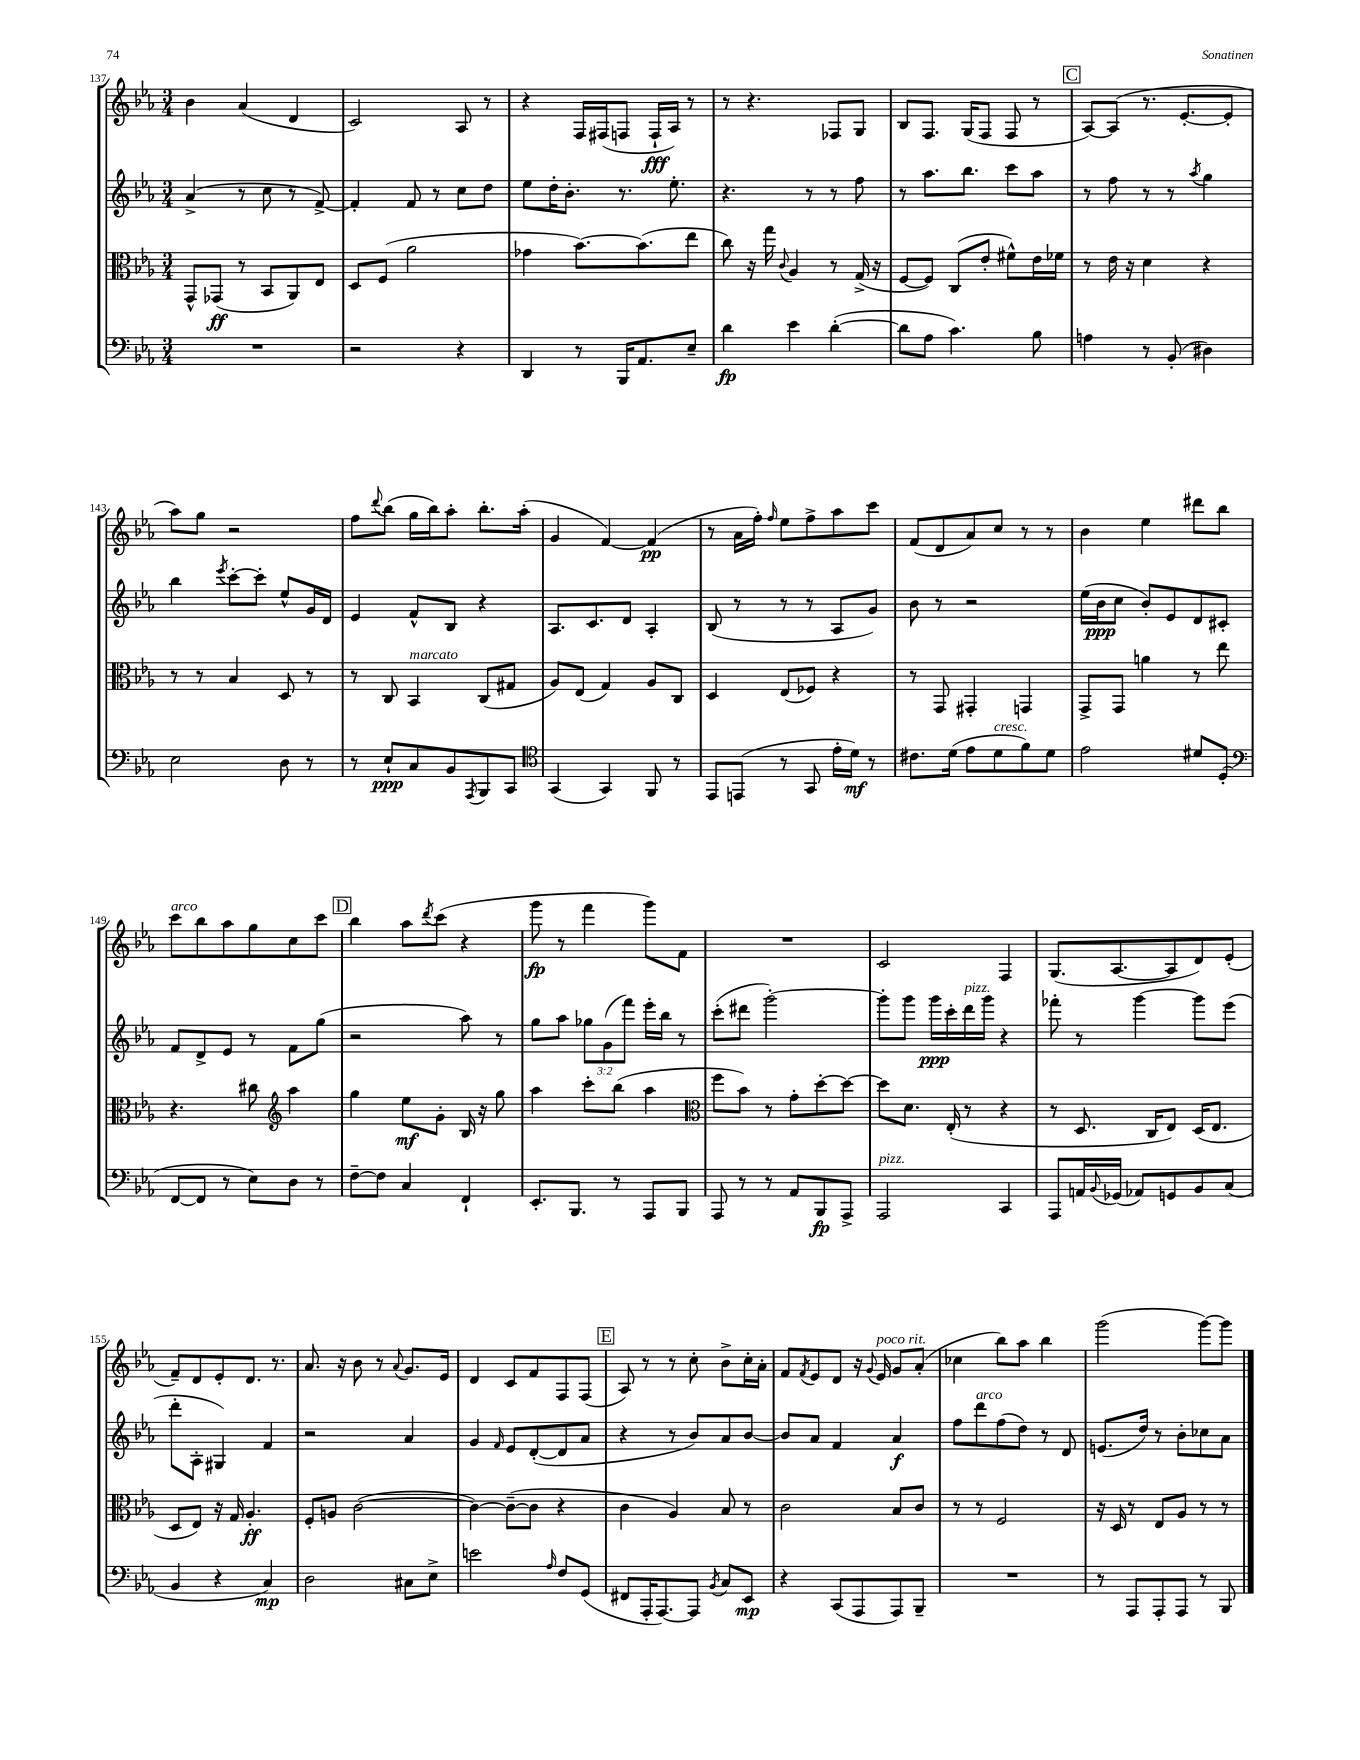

**kern	**kern	**kern	**kern
*staff4	*staff3	*staff2	*staff1
*clefF4	*clefC3	*clefG2	*clefG2
*k[b-e-a-]	*k[b-e-a-]	*k[b-e-a-]	*k[b-e-a-]
*M3/4	*M3/4	*M3/4	*M3/4
2.r	8GG^^	(4a-^	4b-
.	(8GG-	.	.
.	8r	8r	(4a-
.	8BB-	8cc	.
.	8AA-)	8r	4d
.	8E-	[8f^)	.
=	=	=	=
2r	8D	4f']	2c)
.	(8F	.	.
.	2a-	8f	.
.	.	8r	.
4r	.	8cc	8A-
.	.	8dd	8r
=	=	=	=
4DD	4g-	8ee-	4r
.	.	16dd'	.
.	.	8.b-'	.
8r	[8.b-)	.	16F
.	.	.	(16F#
16BBB-	.	8.r	8F
8.AA-	(8.b-]	.	.
.	.	.	16F`
.	.	8.ee-'	16A-)
8E-~	8ee-	.	8r
=	=	=	=
4d	8cc)	4.r	8r
.	16r	.	4.r
.	16gg	.	.
.	8qqc	.	.
4e-	4A-	.	.
.	.	8r	.
([4d'	8r	8r	8F-
.	(16G^	8ff	8G
.	16r	.	.
=	=	=	=
8d]	[8F	8r	8B-
8A-	8F])	8.aa-	8.F
4.c)	(8C	.	.
.	.	8.bb-	(16G
.	8e-'	.	8F
.	8f#^^)	8ccc	8F
8B-	16e-	8aa-	8r
.	16f-	.	.
=	=	=	=
4A	8r	8r	[8A-)
.	16e-	8ff	(8A-]
.	16r	.	.
8r	4d	8r	8.r
(8BB-'	.	8r	.
.	.	.	[8.e-'
.	.	8qaa-	.
4D#)	4r	4gg	.
.	.	.	8e-']
=	=	=	=
2E-	8r	4bb-	8aa-)
.	8r	.	8gg
.	.	8qeee-	.
.	4B-	[8ccc'	2r
.	.	8ccc']	.
8D	8D	8ee-^^	.
8r	8r	16g	.
.	.	16d	.
=	=	=	=
8r	8r	4e-	8ff
.	.	.	8qqddd
8E-`	8C	.	(8bb-
8C	4BB-	8f^^	16gg
.	.	.	16bb-)
8BB-	.	8B-	8aa-'
8qAAA-	.	.	.
8BBB-	(8C	4r	8.bb-'
8CC	8G#	.	.
.	.	.	(16aa-'
=	=	=	=
*clefC4	*	*	*
(4GG	8A-)	8.A-	4g
.	(8E-	.	.
.	.	8.c	.
4GG)	4G)	.	[4f)
.	.	8d	.
8FF	8A-	4A-'	(4f]
8r	8C	.	.
=	=	=	=
8EE-	4D	(8B-	8r
(8EE	.	8r	16a-
.	.	.	16ff')
.	.	.	16qqff
8r	(8E-	8r	8ee-
8GG	8F-)	8r	8ff^
16e-'	4r	8A-	8aa-
16d)	.	.	.
8r	.	8g)	8ccc
=	=	=	=
8.c#	8r	8b-	(8f
.	8GG	8r	8d
(16d	.	.	.
8e-	4GG#'	2r	8a-)
8d	.	.	8cc
8f)	4GG	.	8r
8d	.	.	8r
=	=	=	=
2e-	8GG^	(16ee-	4b-
.	.	16b-	.
.	8GG	8cc	.
.	4a	8b-')	4ee-
.	.	8e-	.
8d#	8r	8d	8ddd#
(8D'	8ee-	8c#'	8bb-
=	=	=	=
*clefF4	*	*	*
[8FF	4.r	8f	8ccc
8FF]	.	8d^	8bb-
8r	.	8e-	8aa-
8E-)	8cc#	8r	8gg
*	*clefG2	*	*
8D	4aa-	8f	8cc
8r	.	(8gg	8ccc
=	=	=	=
[8F~	4gg	2r	4bb-
8F]	.	.	.
4C	8ee-	.	8aa-
.	.	.	8qddd
.	8g'	.	(8ccc
4FF`	16B-	8aa-)	4r
.	16r	.	.
.	8gg	8r	.
=	=	=	=
8.EE-'	4aa-	8gg	8ggg
.	.	8aa-	8r
8.BBB-	.	.	.
.	8ccc'	12gg-	4fff
.	.	(12g	.
8r	(8bb-	.	.
.	.	12fff)	.
8AAA-	4aa-	16eee-'	8ggg)
.	.	16bb-	.
8BBB-	.	8r	8f
=	=	=	=
*	*clefC3	*	*
8AAA-	8ff	(8ccc'	2.r
8r	8b-)	8ddd#	.
8r	8r	[2ggg')	.
8AA-	8g'	.	.
8BBB-	[8dd'	.	.
8AAA-^	8dd_	.	.
=	=	=	=
2AAA-	8dd]	8ggg']	2c
.	8.d	8ggg	.
.	.	16ggg	.
.	(16E-'	16ccc'	.
.	8r	16ddd	.
.	.	16ggg	.
4CC	4r	4r	4F
=	=	=	=
8AAA-	8r	8fff-'	(8.G
16AA	8.D	8r	.
8qqBB-	.	.	.
(16GG-	.	.	[8.A-
8AA-)	.	[4ggg	.
.	16C	.	.
8GG	8E-)	.	8A-]
8BB-	(16D	8ggg]	8d)
.	8.E-	.	.
(8C	.	(8eee-	(8e-'
=	=	=	=
4BB-	8D	8ddd'	8f~)
.	8E-)	8A-'	8d
4r	16r	4G#)	8e-'
.	16G	.	.
.	4.A-'	.	8.d
4C)	.	4f	.
.	.	.	8.r
=	=	=	=
2D	8F'	2r	8.a-
.	8A	.	.
.	.	.	16r
.	([2c	.	8b-
.	.	.	8r
.	.	.	8qqa-
8C#	.	4a-	8.g
8E-^	.	.	.
.	.	.	16e-
=	=	=	=
2e	4c_)	4g	4d
.	.	16qqf	.
.	(8c~_	8e-	8c
.	8c]	([8d'	8f
16qqA-	.	.	.
8F	4r	8d]	8F
(8GG	.	8a-	(8F
=	=	=	=
8FF#	4c	4r	8A-)
16AAA-'	.	.	8r
[8.AAA-)	.	.	.
.	4A-)	8r	8r
8AAA-]	.	8b-)	8cc'
8qBB-	.	.	.
8C	8B-	8a-	8b-^
8EE-	8r	[8b-	16cc'
.	.	.	16a-'
=	=	=	=
4r	2c	8b-]	8f
.	.	.	8qf
.	.	8a-	8e-
(8CC	.	4f	8d
8AAA-	.	.	16r
.	.	.	8qqg
.	.	.	16e-
8AAA-)	8B-	4a-	8g
8BBB-~	8c	.	(8a-'
=	=	=	=
2.r	8r	8ff	4cc-
.	8r	8ddd	.
.	2F	(8ff	8bb-)
.	.	8dd)	8aa-
.	.	8r	4bb-
.	.	8d	.
=	=	=	=
8r	16r	(8.e	(2ggg
.	16D	.	.
8AAA-	8r	.	.
.	.	16dd)	.
8AAA-'	8E-	8r	.
8AAA-	8A-	8b-'	.
8r	8r	8cc-	[8ggg)
8BBB-	8r	8a-	8ggg]
==	==	==	==
*-	*-	*-	*-
